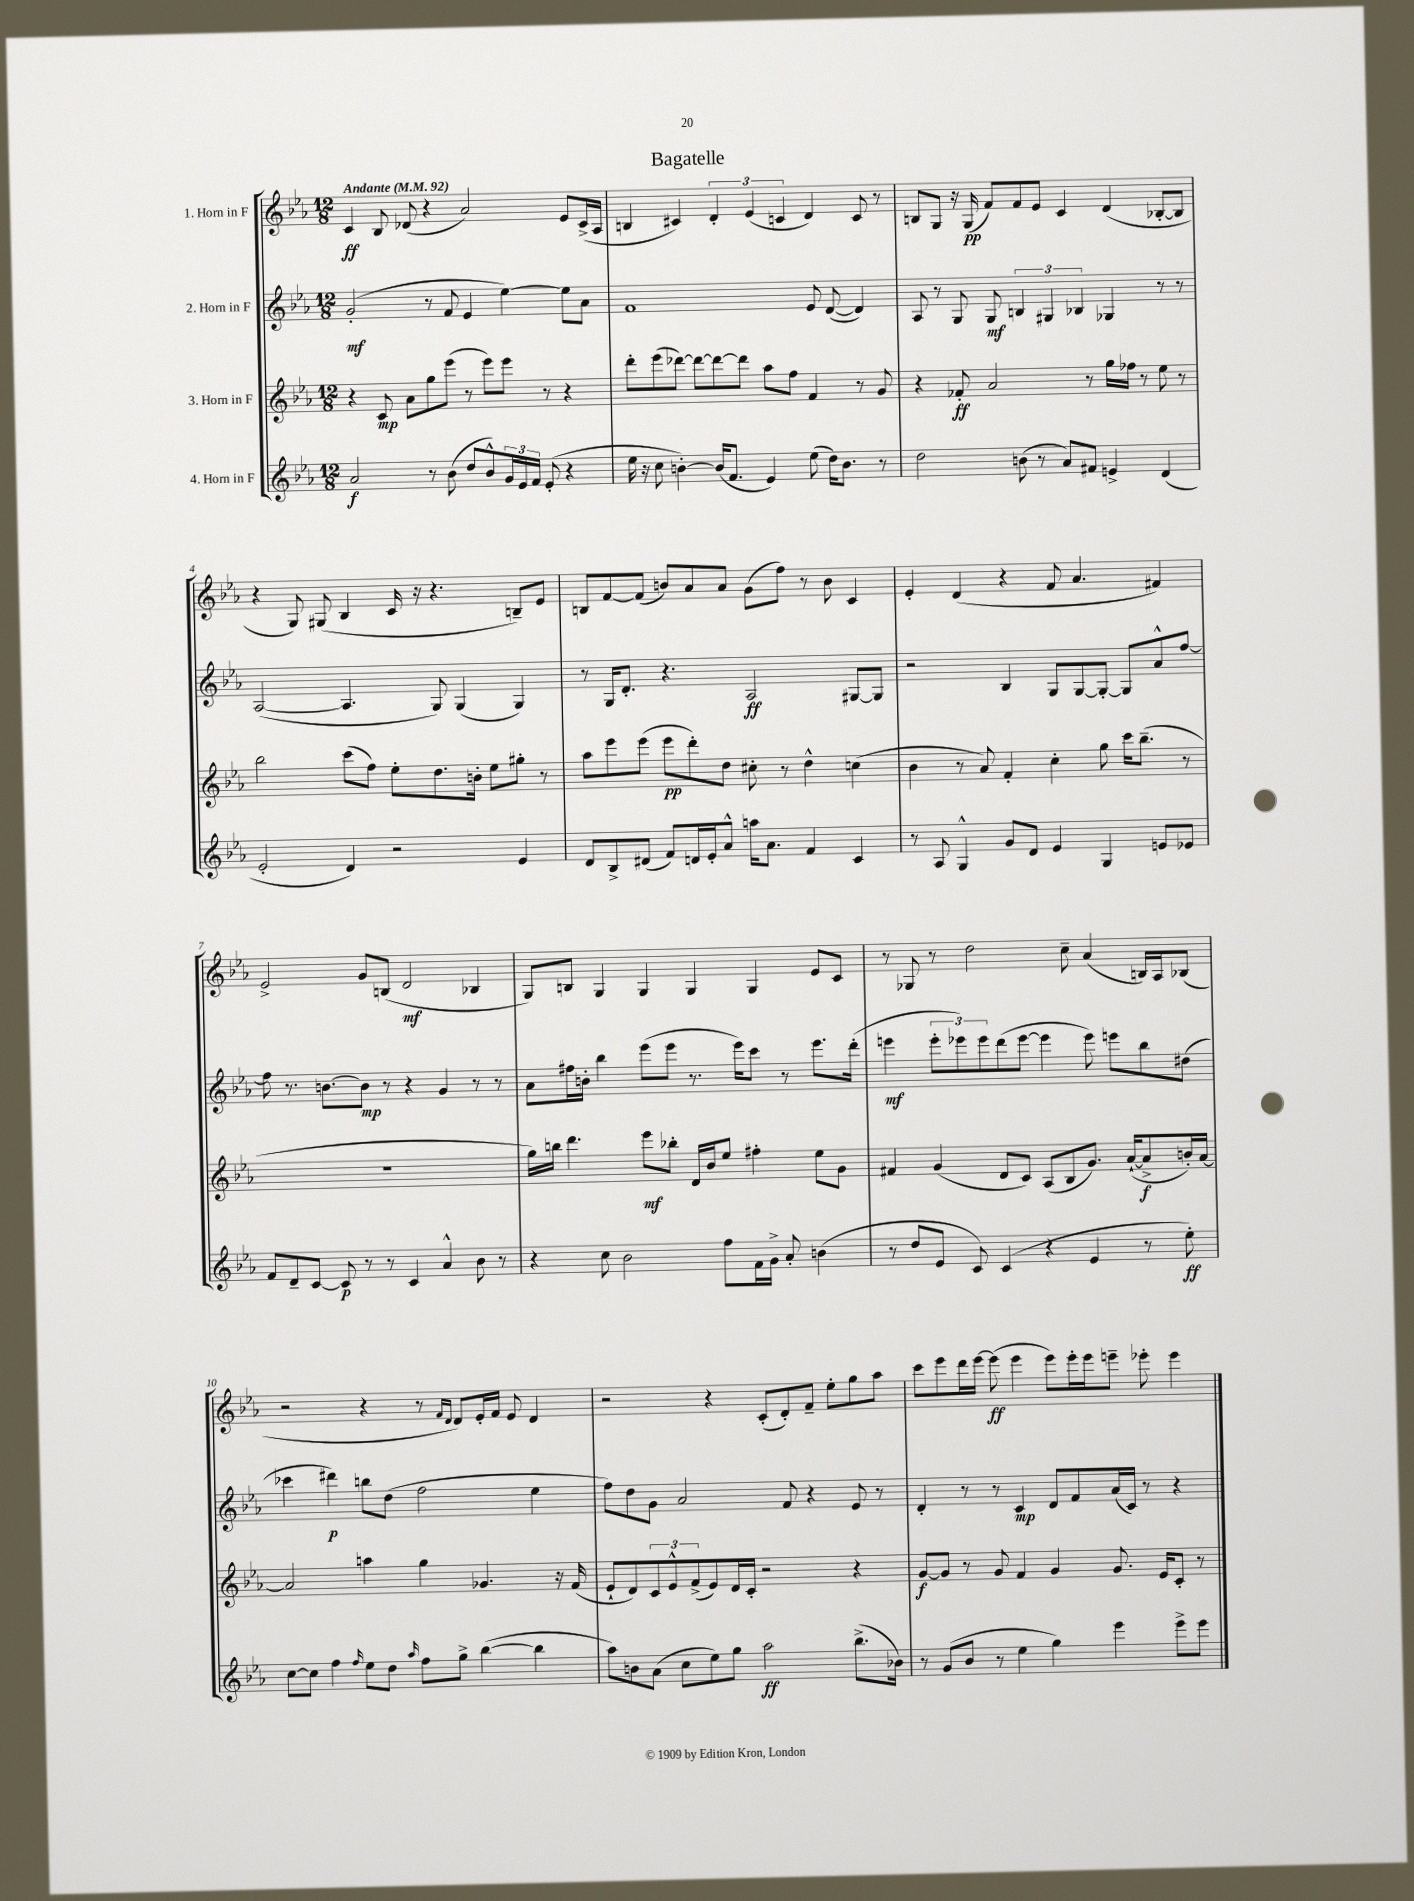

**kern	**kern	**kern	**kern
*staff4	*staff3	*staff2	*staff1
*clefG2	*clefG2	*clefG2	*clefG2
*k[b-e-a-]	*k[b-e-a-]	*k[b-e-a-]	*k[b-e-a-]
*M12/8	*M12/8	*M12/8	*M12/8
*MM92	*MM92	*MM92	*MM92
2a-	4r	(2g'	4c
.	8c	.	8B-
.	8a-	.	(8d-
8r	8gg	8r	4r
(8b-	(8eee-	8f	.
8dd	8r	4e-	2a-)
8b-^^)	8eee-)	.	.
24g	8eee-	[4ee-)	.
24e-	.	.	.
24f	.	.	.
(8e-'	8r	.	.
4r	4r	8ee-]	8e-
.	.	8a-	(16c^
.	.	.	16A-
=	=	=	=
16ee-	8ddd'	1f	4B
16r	.	.	.
8cc	(8eee-	.	.
[4b')	[8ddd-)	.	4c#)
.	8ddd-_	.	.
(16b]	8ddd-_	.	6d'
8.f	.	.	.
.	8ddd-]	.	.
.	.	.	(6e-
4e-)	8aa-	.	.
.	.	.	6c
.	8ff	.	.
(8ee-	4f	8e-	4d)
16dd)	.	([8d	.
8.b	.	.	.
.	8r	4d])	8c
8r	8g	.	8r
=	=	=	=
2dd	4r	8A-	8B
.	.	8r	8G
.	8f-'	8G	16r
.	.	.	(16G
.	2a-	8G	8f)
(8b	.	6B	8f
8r	.	.	8e-
.	.	6G#	.
8a-)	.	.	4c
.	.	6B-	.
8f#	8r	.	.
4e^	16gg	4G-	(4d
.	16ff-	.	.
.	8r	.	.
(4d	8ee-	8r	[8B-'
.	8r	8r	8B-]
=	=	=	=
2e-'	2bb-	([2A-	4r
.	.	.	8G)
.	.	.	(8G#
4d)	(8ccc	4.A-]	4B-
.	8ff)	.	.
2r	8ee-'	.	16c
.	.	.	16r
.	8.dd	8G)	4.r
.	.	(4G	.
.	16b'	.	.
.	8ee-	.	.
4e-	8gg#'	4G)	8B~)
.	8r	.	8e-
=	=	=	=
8d	8aa-	8r	8B
8B-^	8eee-	16G	[8f
.	.	8.d'	.
(8d#	(8eee-	.	(8f]
8f)	8eee-	4.r	8b)
16d	8ddd')	.	8a-
16e-'	.	.	.
8a-^^	8dd	.	8a-
16aa	8cc#'	2A-	(8g
8.a-	.	.	.
.	8r	.	8ff)
4f	4dd^^	.	8r
.	.	.	8b
4c	(4cc	[8G#	4c
.	.	8G#]	.
=	=	=	=
8r	4b-	2r	4e-'
8A-	.	.	.
4G^^	8r	.	(4d
.	8a-)	.	.
8g	4f'	4B-	4r
8d	.	.	.
4e-	4cc'	8G	8f
.	.	[8G	4.a-
4G	8gg	8G'_	.
.	16ccc	8G]	.
.	(8.bb-~	.	.
8e	.	8a-^^	4f#)
8e-	8r	[8ff	.
=	=	=	=
8f	1.r	8ff]	2e-^
8d~	.	8.r	.
[8c	.	.	.
.	.	[8.b	.
8c]	.	.	.
8r	.	8b]	8g
8r	.	8r	(8B
4c	.	4r	2d
4a-^^	.	4g	.
8b-	.	8r	4B-
8r	.	8r	.
=	=	=	=
4r	16gg)	8a-	8G)
.	16bb	.	.
.	4.ddd	16ff#	8B
.	.	16b'	.
8cc	.	4bb-	4G
2b-	.	.	.
.	8eee-	(8eee-	4G
.	8bb-'	8eee-	.
.	16d	8.r	4G
.	16b-	.	.
8ff	8ee-	.	.
.	.	16eee-)	.
16f	4ff#'	8ccc	4G
16g^	.	.	.
8a-'	.	8r	.
(4b	8ee-	8.eee-	8e-
.	8g	.	8c
.	.	(16ddd'	.
=	=	=	=
8r	4f#	4eee	8r
8dd	.	.	8G-
8e-	(4g	12eee'	8r
.	.	12eee-)	.
8c)	.	.	2dd
.	.	12eee-	.
(4c	8d	(8ddd	.
.	8c)	[8eee-	.
4r	(8A-	4eee-]	.
.	8B-	.	8cc~
4e-	8.g)	8eee-)	(4a-
.	.	8eee	.
.	([16a-`	.	.
8r	8a-^]	8bb-	16B)
.	.	.	16A-
8ee-')	16b')	(8dd#	(8B-
.	[16a-	.	.
=	=	=	=
[8cc	2a-]	4ccc-	2r
8cc]	.	.	.
4ff	.	4ddd#)	.
16qqff	.	.	.
8ee-	4aa	8bb	4r
8dd	.	(8dd	.
16qqaa-	.	.	.
8ff	4gg	2ff	8r
.	.	.	16qqf
.	.	.	16qqd
8gg^	.	.	8d)
([4bb-	4.g-	.	16e-'
.	.	.	16f
.	.	.	8e-
4bb-]	.	4ee-	4d
.	16r	.	.
.	(16f	.	.
=	=	=	=
8aa-)	8e-`	8ff)	2r
8b	8d)	8dd	.
(8a-	12c	8g	.
.	12e-^^	.	.
8cc	.	2a-	.
.	(12f^	.	.
8ee-)	8e-)	.	4r
8gg	16d	.	.
.	16c'	.	.
2aa-	2r	.	(8c'
.	.	8f	8d')
.	.	4r	8f~
.	.	.	8ee-'
(8.bb-^	4r	8e-	8gg
.	.	8r	8aa-
16b-)	.	.	.
=	=	=	=
8r	[8g	4d'	8ccc
(8g	8g]	.	8eee-
8b-	8r	8r	16ddd
.	.	.	[16eee-
8r	8g	8r	(8eee-]
4ee-	4f	4c	4eee-
4gg)	4g	8d	8eee-)
.	.	8f	16eee-'
.	.	.	16eee-
4eee-	8.g	(16a-	8eee~
.	.	16c)	.
.	.	8r	8eee-'
.	16e-	.	.
8eee-^	8c'	4r	4eee-
8eee-	8r	.	.
==	==	==	==
*-	*-	*-	*-
